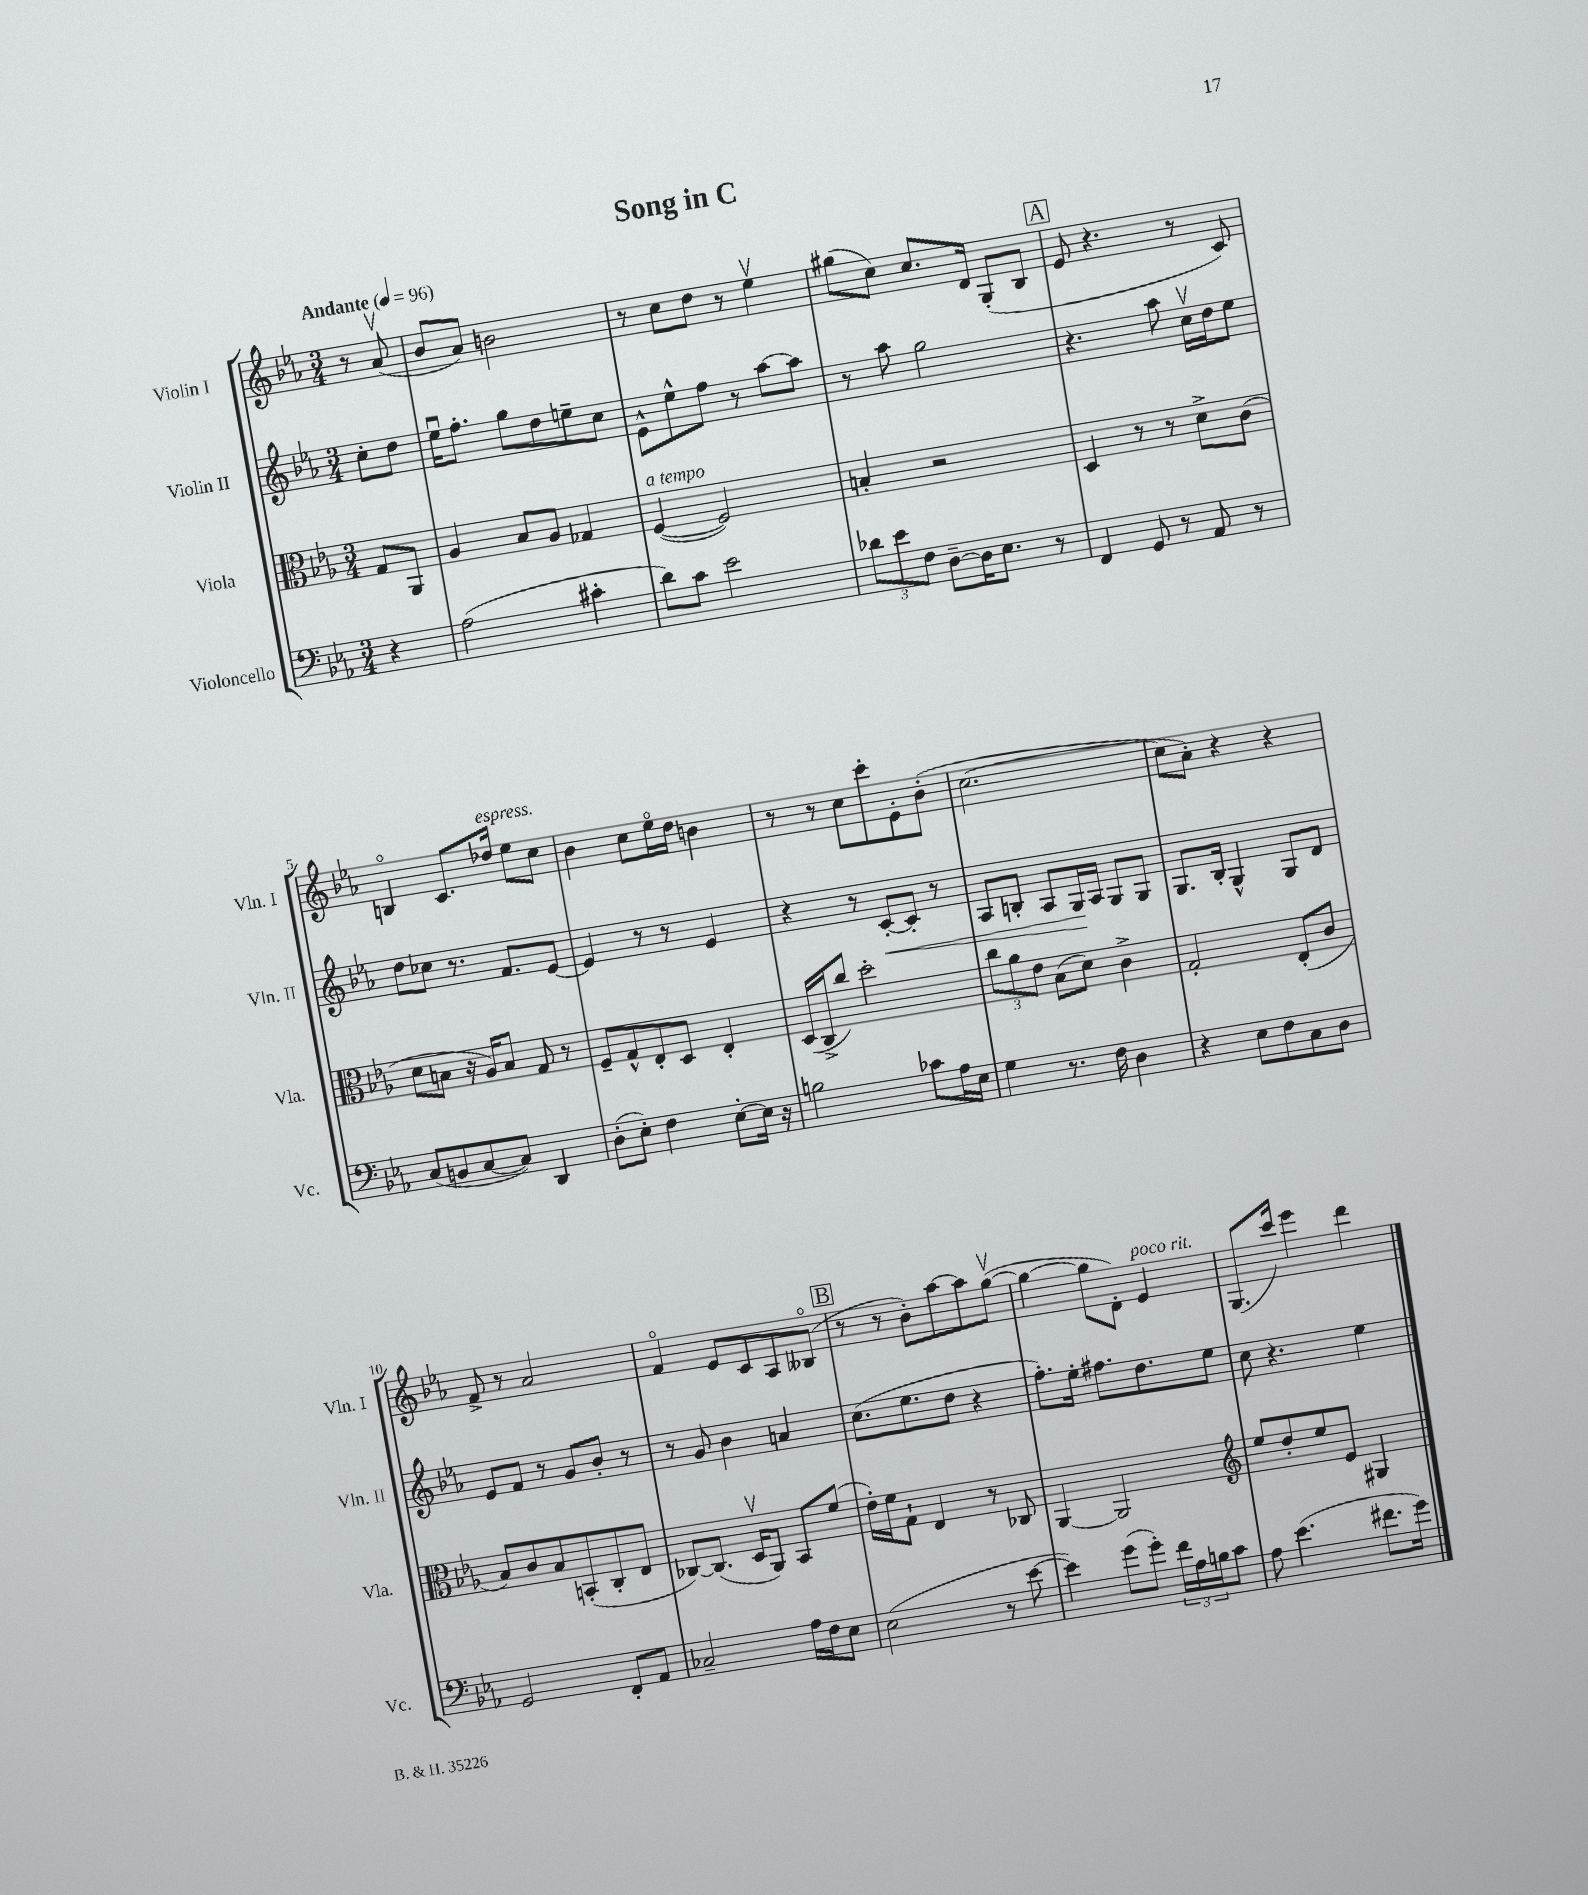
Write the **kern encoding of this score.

**kern	**kern	**kern	**dynam	**kern
*part4	*part3	*part2	*part2	*part1
*staff4	*staff3	*staff2	*staff2	*staff1
*I"Violoncello	*I"Viola	*I"Violin II	*	*I"Violin I
*I'Vc.	*I'Vla.	*I'Vln. II	*	*I'Vln. I
*clefF4	*clefC3	*clefG2	*	*clefG2
*k[b-e-a-]	*k[b-e-a-]	*k[b-e-a-]	*	*k[b-e-a-]
*M3/4	*M3/4	*M3/4	*	*M3/4
*MM96	*MM96	*MM96	*	*MM96
=	=	=	=	=
!	!	!	!	!LO:TX:a:B:t=Andante
4r	8G/L	8cc'\L	.	8r
.	8AA-/J	8dd\J	.	(8a-v/
=1	=1	=1	=1	=1
(2A-\	4A-/	16ee-u\KL	.	8b-/L
.	.	8.ff'\J	.	.
.	.	.	.	8a-/J)
.	8B-/L	8gg\L	.	2bn\
.	8A-/J	8dd\	.	.
4c#X'\	4G-X/	8een~\	.	.
.	.	8cc\J	.	.
=2	=2	=2	=2	=2
!	!LO:TX:a:i:t=a tempo	!	!	!
8d\L)	([4F/	8e-^^\L	.	8r
8c\J	.	8ee-^^\	.	8cc\L
2e-\	2F/])	8ff\J	.	8dd\J
.	.	8r	.	8r
.	.	[8aa-\L	.	4ee-v\
.	.	8aa-\J]	.	.
=3	=3	=3	=3	=3
12d-X\L	4Bn'/	8r	.	(8gg#X\L
12e-\	.	.	.	.
.	.	8aa-\	.	8cc\J)
12F\J	.	.	.	.
[8D~\L	2r	2gg\	.	8.cc/L
16D\K]	.	.	.	.
8.E-\J	.	.	.	16d/Jk
.	.	.	.	(8G'/L
8r	.	.	.	8B-/J
!!LO:REH:place=s1:t=A
=4	=4	=4	=4	=4
4FF/	4D/	4.r	.	8e-/
.	.	.	.	4.r
8GG/	8r	.	.	.
8r	8r	8aa-\	.	.
8AA-/	8d^\L	16ccv\LL	.	8r
.	.	16dd\J	.	.
8r	(8c\J	8ee-\J	.	8c/)
!!LO:LB:g=z
=5	=5	=5	=5	=5
(8C/L	8d\L	8dd\L	.	4Bn/
8BBn/	8Bn\J	8cc-X\J	.	.
[8C/	16r	8.r	.	8.c/L
.	16A-/KL)	.	.	.
8C/J])	8B/J	.	.	.
!	!	!	!	!LO:TX:a:i:t=espress.
.	.	8.f/L	.	16dd-X/Jk
4DD/	8G/	.	.	8ee-\L
.	8r	[8e-/J	.	8cc\J
=6	=6	=6	=6	=6
(8D'\L	8F~/L	4e-/]	.	4b-\
8E-'\J)	8G^^/	.	.	.
4F\	8E-'/	8r	.	8cc\L
.	8D/J	8r	.	16ee-\L
.	.	.	.	16dd\JJ
[8E-'\L	4E-'/	4e-/	.	4bn\
16E-\Jk]	.	.	.	.
16r	.	.	.	.
=7	=7	=7	=7	=7
2Bn\	(16D/LL	4r	.	8r
.	16C^/J	.	.	.
.	8cc/J)	.	.	8r
.	2dd'\	8r	.	8cc\L
!	!	!	!LO:HP:b	!
.	.	[8c'/L	<	8ccc'\
8c-X\L	.	8c'/J]	.	8e-'\
16A-\L	.	8r	.	(8b-'\J
16E-\JJ	.	.	.	.
=8	=8	=8	=8	=8
4G\	12cc\L	8A-/L	.	[2.cc\
.	12a-\	.	.	.
.	.	8Bn'/J	.	.
.	12e-\J	.	.	.
8.r	(8B-\L	8A-/L	.	.
.	8d\J)	16G/L	.	.
16F\	.	16A-/JJ	[	.
4D\	4c^\	8G/L	.	.
.	.	8G/J	.	.
=9	=9	=9	=9	=9
4r	2G'/	8.G/L	.	8cc\L]
.	.	.	.	8a-'\J)
.	.	16B-'/Jk	.	.
8E-\L	.	4G^^/	.	4r
8F\	.	.	.	.
8C\	(8E-'/L	8G/L	.	4r
8D\J	8c/J	8d/J	.	.
!!LO:LB:g=z
=10	=10	=10	=10	=10
2GG/	8B-/L)	8e-/L	.	8f^/
.	8c/	8f/J	.	8r
.	8B-/	8r	.	2a-/
.	(8BBn'/	8g/L	.	.
8FF'/L	8C'/	8b-'/J	.	.
8AA-/J	8E-/J	8r	.	.
=11	=11	=11	=11	=11
2C-X~/	[8C-X/L)	8r	.	4f/
.	(8.C-/J]	8g/	.	.
.	.	4b-\	.	8e-/L
.	16Dv/KL	.	.	.
.	8AA-/J)	.	.	8c/
16A-\LL	8BB-/L	4an/	.	8A-/
16F\J	.	.	.	.
8E-\J	(8f/J	.	.	(8B--X/J
!!LO:REH:place=s1:t=B
=12	=12	=12	=12	=12
(2E-\	16e-'\LL)	(8.cc\L	.	8r
.	16f\J	.	.	.
.	8G`\J	.	.	8r
.	.	8.ee-\	.	.
.	4E-/	.	.	8b-'\L)
.	.	8dd\J	.	[8aa-\
8r	8r	4r	.	8aa-\]
[8e-\	8C-X/	.	.	([8ggv\J
=13	=13	=13	=13	=13
4e-\])	[4AA-/	8.ff'\L)	.	4gg\_
.	.	16ee-'\Jk	.	.
(8g\L	2AA-/]	8.ff#X\L	.	8gg\L]
8g'\J)	.	.	.	8d'\J)
.	.	8.dd\	.	.
!	!	!	!	!LO:TX:a:i:t=poco rit.
24f\LL	.	.	.	4e-/
24A-\	.	.	.	.
24Bn\J	.	.	.	.
8c\J	.	8ee-\J	.	.
=14	=14	=14	=14	=14
*	*clefG2	*	*	*
8A-\	8ee-/L	8cc\	.	(8.G/L
(4.e-\	8dd'/	4.r	.	.
.	.	.	.	16ccc/Jk)
.	8ee-/	.	.	4eee-\
.	8e-/J	.	.	.
8.f#X\L	4G#X/	4ee-\	.	4ddd\
16g\Jk)	.	.	.	.
==	==	==	==	==
*-	*-	*-	*-	*-
